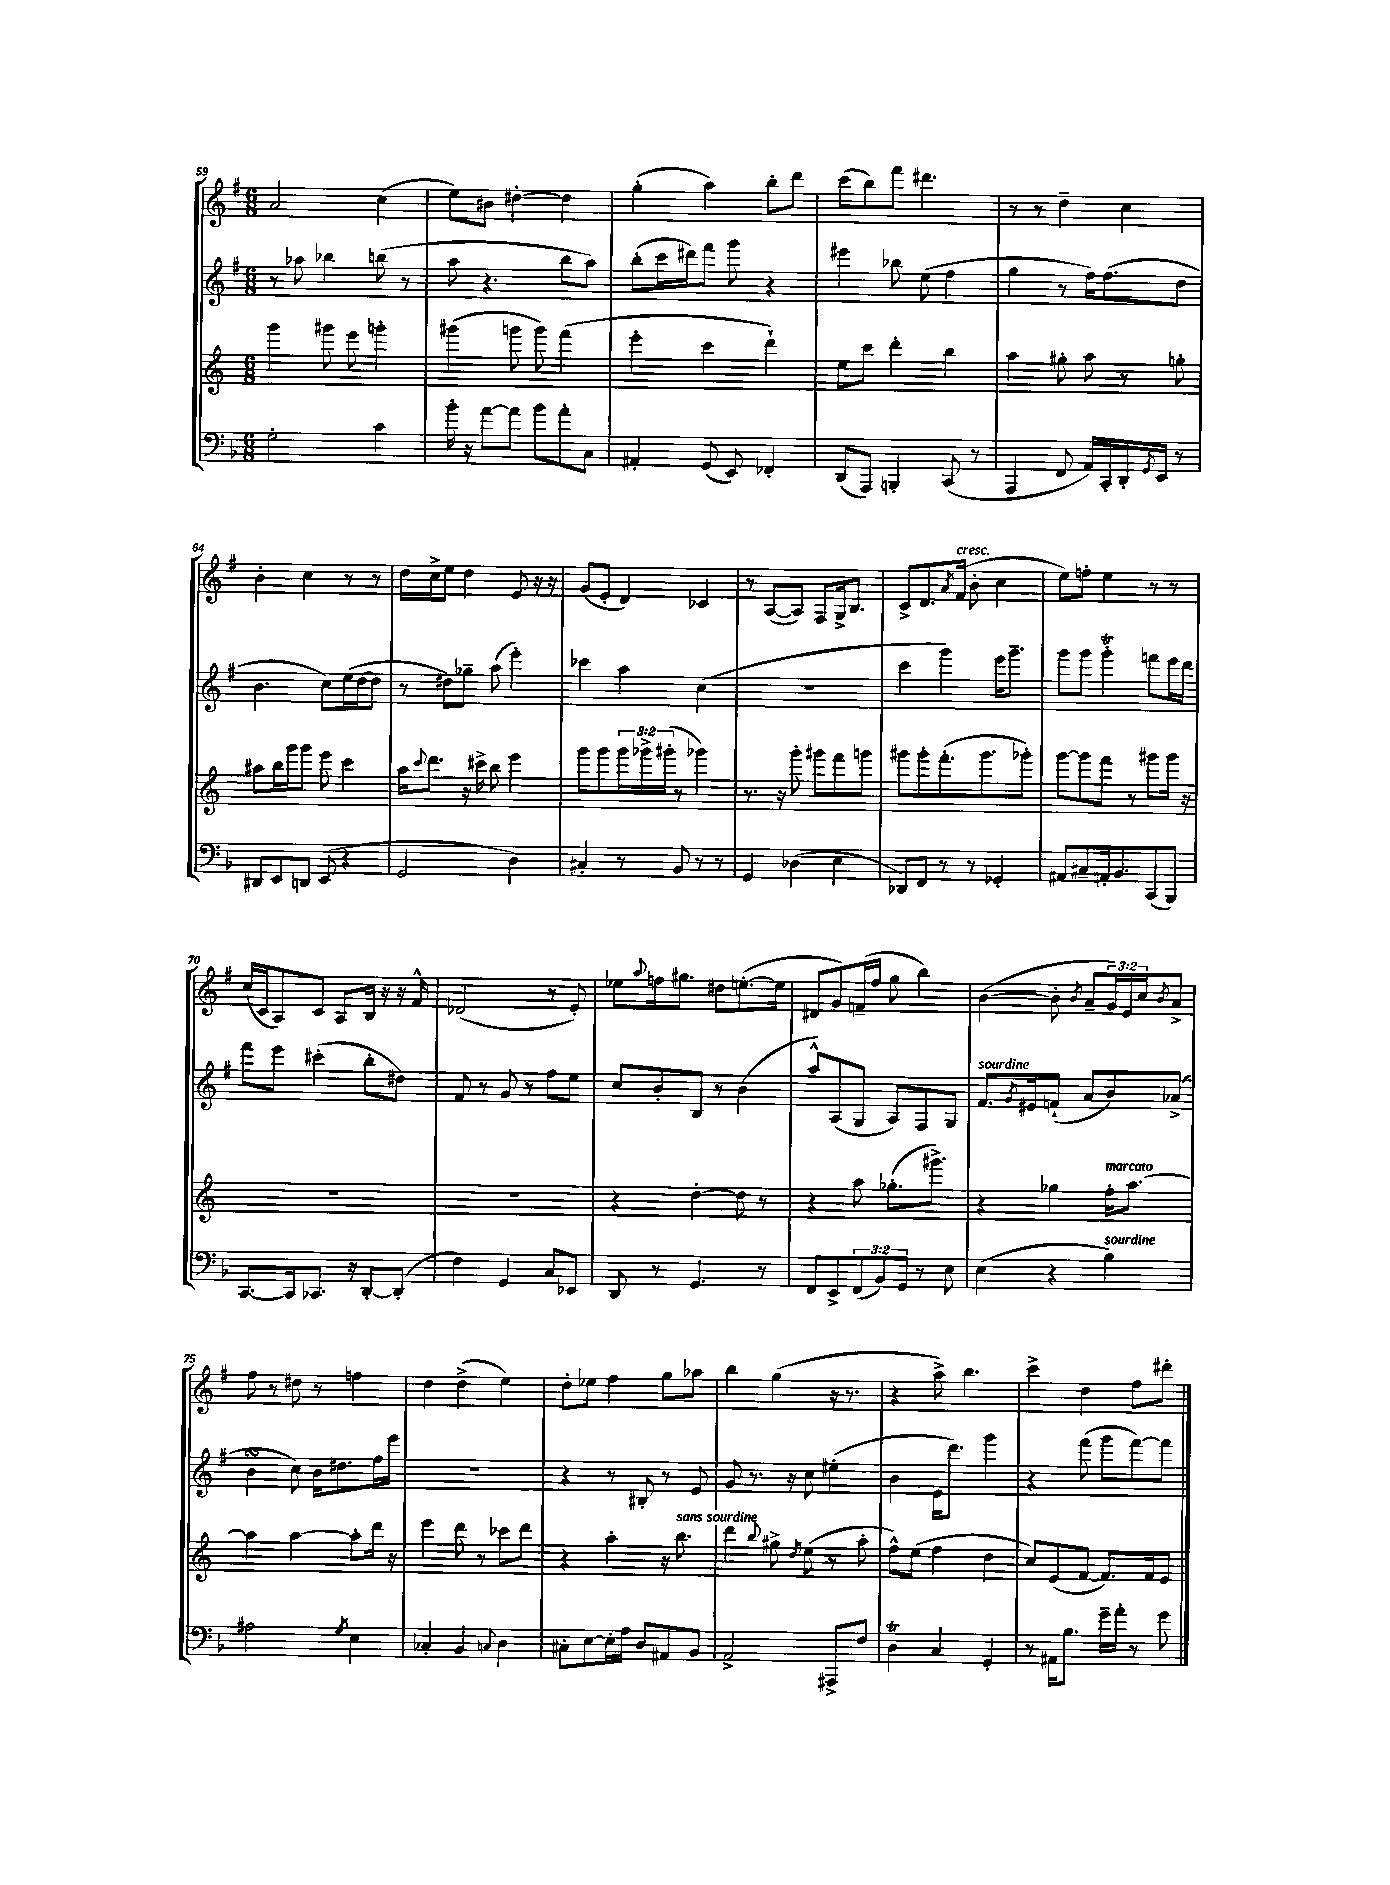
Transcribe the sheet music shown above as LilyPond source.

<<
\new StaffGroup <<
\new Staff = "s0" {
    \clef treble \key g \major \numericTimeSignature \time 6/8 \override Staff.TupletNumber.text = #tuplet-number::calc-fraction-text
    a'2 c''4( |
    e''8) bis'8 dis''4~-. dis''4 |
    g''4-.( a''4) b''8-. d'''8 |
    c'''8( b''8) fis'''8 dis'''4. |
    r8 r8 d''4-- c''4 |
    b'4-. c''4 r8 r8 |
    d''16 c''16-> e''8 d''4 e'8 r16 r16 |
    g'8( e'8-. d'4) ces'4 |
    r8 a8~( a8) fis8 g16-> b8. |
    c'8-> d'8. \acciaccatura { a'8 } fis'16^\markup { \italic "cresc." }( b'8-. c''4 |
    e''8) f''8-. e''4 r8 r8 |
    c''16( c'16 a8) c'8 a8 b16 r16 r16 fis'16-^ |
    des'2( r8 e'8-.) |
    ees''8 \appoggiatura { a''8 } f''16 gis''8. dis''8 e''8.~-.( e''16 |
    dis'8 g'8) f'16--( fis''16 g''8 b''4) |
    b'4~( b'8-. \acciaccatura { b'8 } a'8-- \tuplet 3/2 { g'16) e'16 c''16 } \acciaccatura { b'8 } a'8-> |
    fis''8 r8 dis''8 r8 f''4 |
    d''4 d''4->( e''4) |
    d''8-. ees''8 fis''4 g''8 aes''8 |
    b''4 g''4( r16 r8. |
    r4 a''8->) b''4. |
    c'''4-> d''4 fis''8 dis'''8-. \bar "|." |
}
\new Staff = "s1" {
    \clef treble \key g \major \numericTimeSignature \time 6/8
    r8 aes''8 bes''4 b''8( r8 |
    a''8 r4. b''8 a''8) |
    b''8-.( c'''16 dis'''16) fis'''8 g'''8 r4 |
    eis'''4 bes''8 e''8( fis''4 |
    g''4 r8 fis''16) fis''8.( d''8 |
    b'4. c''8) e''16( d''16~ d''8 |
    r8 dis''8) ges''8-- a''8( e'''4-.) |
    ces'''4 a''4 c''4( |
    R2. |
    c'''4 g'''4) e'''16 g'''8.-- |
    g'''8 g'''8 g'''4-.\trill f'''8 e'''16 d'''16 |
    fis'''8 e'''8 cis'''4-.( b''8-. dis''8) |
    fis'8 r8 g'8 r8 fis''8 e''8 |
    c''8 b'8-. b8 r8 b'4( |
    a''8-^) a8( g8 a8) fis8 g8 |
    fis'8.^\markup { \italic "sourdine" } \acciaccatura { g'8 } eis'16 f'8-!( a'8 b'8) aes'8->( |
    b'4\turn c''8) b'16 dis''8. fis''16 e'''16 |
    R2. |
    r4 r8 bis8-. r8 e'8 |
    g'8 r8. r16 c''8 eis''4-.( |
    b'4 e'16 d'''8.) g'''4 |
    r4 fis'''8( g'''8 fis'''8~) fis'''8 \bar "|." |
}
\new Staff = "s2" {
    \clef treble \key c \major \numericTimeSignature \time 6/8 \override Staff.TupletNumber.text = #tuplet-number::calc-fraction-text
    g'''4 gis'''8 e'''8 g'''4-. |
    gis'''4( g'''8 g'''8) f'''4( |
    e'''4-. c'''4 d'''4-!) |
    e''8 c'''8 d'''4-. b''4 |
    a''4 gis''8-. a''8 r8 g''8-. |
    ais''8 b''16 g'''16 g'''8 e'''8 c'''4 |
    a''16 \appoggiatura { c'''8 } d'''8. r16 cis'''16-> b''8 e'''4 |
    g'''8 g'''8 \tuplet 3/2 { g'''16 ges'''16-> gis'''16-.( } r8 ges'''4) |
    r8. r16 g'''8-. gis'''8 f'''8 g'''8 |
    gis'''8 gis'''8-. f'''8.-.( gis'''8. ges'''8-.) |
    g'''8~ g'''8 f'''8 r8 gis'''8 gis'''16 r16 |
    R2. |
    R2. |
    r4 d''4~-. d''8 r8 |
    r4 a''8 ges''8.-.( gis'''8.->) |
    r4 ges''4 f''16-.^\markup { \italic "marcato" } a''8.~ |
    a''4 a''4~ a''8-. d'''16 r16 |
    e'''4 d'''8 r8 ces'''8 d'''8 |
    r4 a''4-. r16 b''8.^\markup { \italic "sans sourdine" } |
    d'''4 \appoggiatura { b''8 } gis''8-> \acciaccatura { d''8 } e''8( r8 a''8-. |
    f''8-^) e''8( f''4 d''4 |
    c''8) e'8( f'8~ f'8.) f'16 e'8 \bar "|." |
}
\new Staff = "s3" {
    \clef bass \key f \major \numericTimeSignature \time 6/8 \override Staff.TupletNumber.text = #tuplet-number::calc-fraction-text
    g2-. c'4 |
    bes'16-. r16 a'8~ a'8 bes'8 a'8-. c8 |
    ais,4-. g,8( e,8) fes,4-. |
    d,8( a,,8) b,,4-. c,8( r8 |
    a,,4 f,8 a,16) c,16-. d,16-. \acciaccatura { g,8 } e,16 r8 |
    dis,8 e,8 d,8 e,8( r4 |
    g,2 d4) |
    cis4-. r8 bes,8 r8 r8 |
    g,4 des4( e4 |
    des,8) f,8 r8 r8 ges,4-. |
    ais,8 cis8-- a,16-. bes,8. c,8( bes,,8) |
    c,8.~ c,16 ces,8. r16 d,8~-. d,8-.( |
    f4) g,4 c8 ees,8 |
    d,8 r8 g,4. r8 |
    f,8 e,8-> \tuplet 3/2 { f,8( bes,8) g,8 } r8 e8 |
    e4( r4 bes4^\markup { \italic "sourdine" }) |
    ais2 \acciaccatura { g8 } e4 |
    ces4-. bes,4 \appoggiatura { c8 } d4 |
    cis8-. e8~ e16-. a16 d8 ais,8 bes,8 |
    a,2-> ais,,8-> f8 |
    d4\trill c4 g,4-. |
    r8 ais,16 bes8. g'16-- a'16-. r8 g'8 \bar "|." |
}
>>
>>
\layout { \context { \Score currentBarNumber = #59 } }
